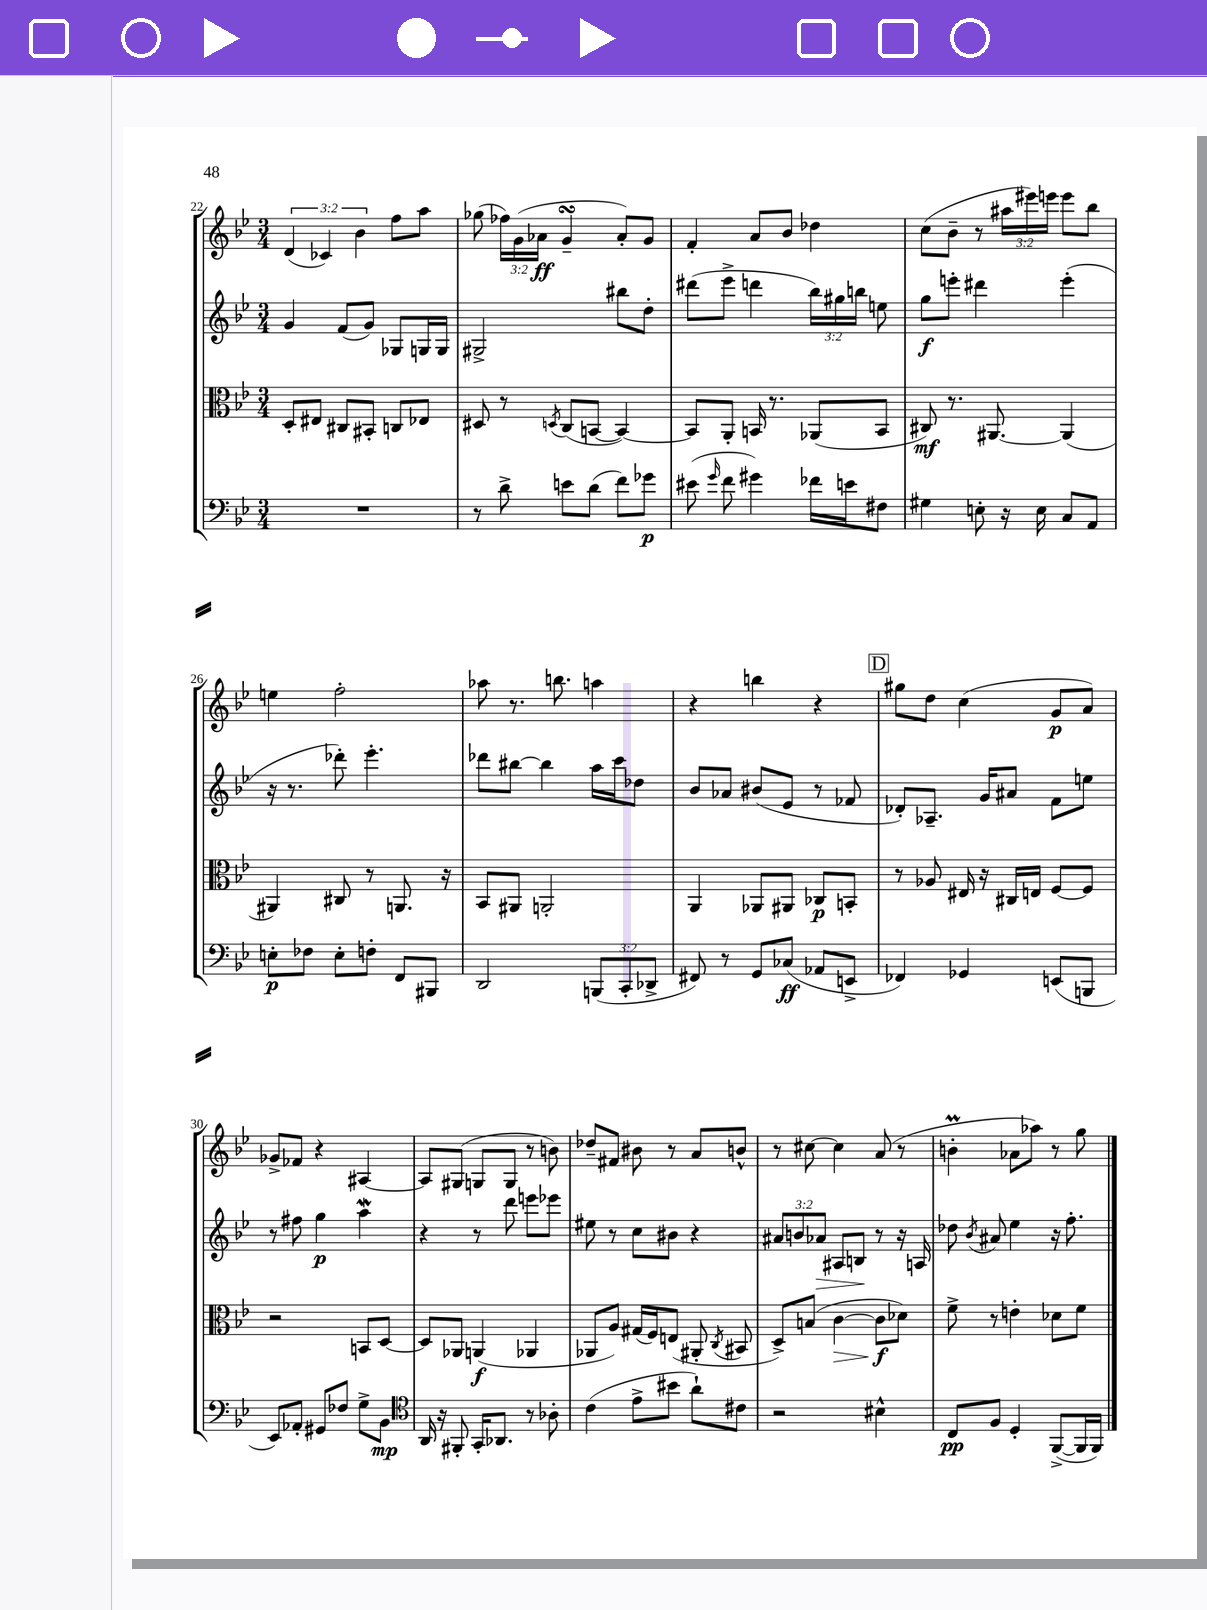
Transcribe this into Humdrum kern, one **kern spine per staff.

**kern	**dynam	**kern	**dynam	**kern	**dynam	**kern	**dynam
*part4	*part4	*part3	*part3	*part2	*part2	*part1	*part1
*staff4	*staff4	*staff3	*staff3	*staff2	*staff2	*staff1	*staff1
*clefF4	*	*clefC3	*	*clefG2	*	*clefG2	*
*k[b-e-]	*	*k[b-e-]	*	*k[b-e-]	*	*k[b-e-]	*
*M3/4	*	*M3/4	*	*M3/4	*	*M3/4	*
=22	=22	=22	=22	=22	=22	=22	=22
2.r	.	8D'/L	.	4g/	.	(6d/	.
.	.	8E#X/J	.	.	.	.	.
.	.	.	.	.	.	6c-X/)	.
.	.	8C#X/L	.	(8f/L	.	.	.
.	.	.	.	.	.	6b-\	.
.	.	8BB#X'/J	.	8g/J)	.	.	.
.	.	8Cn/L	.	8G-X/L	.	8ff\L	.
.	.	8E-X/J	.	16Gn/L	.	8aa\J	.
.	.	.	.	16G/JJ	.	.	.
=23	=23	=23	=23	=23	=23	=23	=23
8r	.	8D#X/	.	2G#X^/	.	(8gg-X\	.
8d^\	.	8r	.	.	.	24ff-X\LL)	.
.	.	.	.	.	.	(24g\	.
.	.	.	.	.	.	24a-X\JJ	ff
.	.	8qDn/	.	.	.	.	.
8en\L	.	(8C/L	.	.	.	4gsSSS~/	.
(8d\J	.	[8BBn/J	.	.	.	.	.
8f\L)	.	4BB/_)	.	8bb#X\L	.	8a-'/L)	.
8g-X\J	p	.	.	8dd'\J	.	8g/J	.
=24	=24	=24	=24	=24	=24	=24	=24
(8e#X\	.	8BB/L]	.	(8ddd#X\L	.	4f'/	.
16qqg/	.	.	.	.	.	.	.
8f\	.	8AA'/J	.	8eee-^\J	.	.	.
4g#X\)	.	16BBn/	.	4dddn\	.	8a/L	.
.	.	8.r	.	.	.	.	.
.	.	.	.	.	.	8b-/J	.
16f-X\LL	.	(8AA-X/L	.	24bb-\LL)	.	4dd-X\	.
.	.	.	.	24gg#X\	.	.	.
16en\J	.	.	.	.	.	.	.
.	.	.	.	24bbn\JJ	.	.	.
8F#X\J	.	8BB/J	.	8een\	.	.	.
=25	=25	=25	=25	=25	=25	=25	=25
4G#X\	.	8C#X/)	mf	8gg\L	f	(8cc\L	.
.	.	8.r	.	8eeen'\J	.	8b-~\J	.
8En'\	.	.	.	4ddd#X\	.	8r	.
.	.	[8.AA#X/	.	.	.	.	.
16r	.	.	.	.	.	24aa#X\LL	.
.	.	.	.	.	.	24eee#X\)	.
16E\	.	.	.	.	.	.	.
.	.	.	.	.	.	24eeen\JJ	.
8C/L	.	(4AA#/]	.	(4eee'\	.	8eee\L	.
8AA/J	.	.	.	.	.	8bb-\J	.
!!LO:LB:g=z
=26	=26	=26	=26	=26	=26	=26	=26
8En'\L	p	4AA#X/)	.	16r	.	4een\	.
.	.	.	.	8.r	.	.	.
8F-X\J	.	.	.	.	.	.	.
8E'\L	.	8C#X/	.	8ddd-X'\)	.	2ff'\	.
8Fn'\J	.	8r	.	4.eee-'\	.	.	.
8FF/L	.	8.AAn/	.	.	.	.	.
8BBB#X/J	.	.	.	.	.	.	.
.	.	16r	.	.	.	.	.
=27	=27	=27	=27	=27	=27	=27	=27
2DD/	.	8BB-/L	.	8ddd-X\L	.	8aa-X\	.
.	.	8AA#X/J	.	[8bb#X\J	.	8.r	.
.	.	2AAn'/	.	4bb#\]	.	.	.
.	.	.	.	.	.	8.bbn\	.
(12BBBn/L	.	.	.	16aa\LL	.	4aan\	.
.	.	.	.	16ccc\J	.	.	.
12CC'/	.	.	.	.	.	.	.
.	.	.	.	8dd-X\J	.	.	.
12DD-X^/J	.	.	.	.	.	.	.
=28	=28	=28	=28	=28	=28	=28	=28
8FF#X/)	.	4AA/	.	8b-/L	.	4r	.
8r	.	.	.	8a-X/J	.	.	.
8GG/L	.	8AA-X/L	.	(8b#X/L	.	4bbn\	.
(8C-X/J	ff	8AA#X/J	.	8e-/J	.	.	.
8AA-X/L	.	8C-X/L	p	8r	.	4r	.
8EEn^/J	.	8BBn'/J	.	8f-X/	.	.	.
!!LO:REH:place=s1:t=D
=29	=29	=29	=29	=29	=29	=29	=29
4FF-X/)	.	8r	.	8d-X'/L)	.	8gg#X\L	.
.	.	8A-X/	.	8.A-X~/J	.	8dd\J	.
4GG-X/	.	16E#X/	.	.	.	(4cc\	.
.	.	16r	.	16g/KL	.	.	.
.	.	16C#X/LL	.	8a#X/J	.	.	.
.	.	16En/JJ	.	.	.	.	.
(8EEn/L	.	[8F/L	.	8f\L	.	8g/L	p
8BBBn/J	.	8F/J]	.	8een\J	.	8a/J)	.
!!LO:LB:g=z
=30	=30	=30	=30	=30	=30	=30	=30
8EE-/L)	.	2r	.	8r	.	8g-X^/L	.
8AA-X'/J	.	.	.	8ff#X\	.	8f-X/J	.
8GG#X/L	.	.	.	4gg\	p	4r	.
8F-X/J	.	.	.	.	.	.	.
8G^\L	.	8BBn/L	.	4aaW\	.	[4A#X/	.
8BB-\J	mp	[8D/J	.	.	.	.	.
=31	=31	=31	=31	=31	=31	=31	=31
*clefC4	*	*	*	*	*	*	*
16AA/	.	8D/L]	.	4r	.	8A#/L]	.
16r	.	.	.	.	.	.	.
8FF#X'/	.	8AA-X/J	.	.	.	(8G#X/J	.
16GG'/KL	.	(4AAn/	f	8r	.	8Gn/L	.
8.AA-X/J	.	.	.	.	.	.	.
.	.	.	.	8ddd\	.	8G/J	.
8r	.	4AA-X/	.	8eeen\L	.	8r	.
8A-X'\	.	.	.	8eee-X\J	.	8bn\)	.
=32	=32	=32	=32	=32	=32	=32	=32
(4c\	.	8AA-X/L	.	8ee#X\	.	8dd-X~/L	.
.	.	8A/J)	.	8r	.	8f#X/J	.
8e-^\L	.	(16G#X/LL	.	8cc\L	.	8b#X\	.
.	.	16F/J)	.	.	.	.	.
8b#X\J	.	(8En/J	.	8b#X\J	.	8r	.
8a`\L)	.	8AA#X'/	.	4r	.	8a/L	.
.	.	8qC/	.	.	.	.	.
8c#X\J	.	8BB#X/	.	.	.	8bn^^/J	.
=33	=33	=33	=33	=33	=33	=33	=33
2r	.	8D^/L)	.	12a#X/L	.	8r	.
.	.	.	.	12bn/	.	.	.
.	.	(8Bn/J	.	.	.	[8cc#X\	.
!	!	!	!	!	!LO:HP:b	!	!
.	.	.	.	12a-X/J	>	.	.
!	!	!	!LO:HP:b	!	!	!	!
.	.	[4c\	>	8A#X/L	.	4cc#\]	.
.	.	.	.	8Bn/J	.	.	.
4B#X^^\	.	8c\L]	f	8r	]	(8a/	.
.	.	8d-X\J)	]	16r	.	8r	.
.	.	.	.	16An/	.	.	.
=34	=34	=34	=34	=34	=34	=34	=34
8C/L	pp	8f^\	.	8dd-X\	.	4bnm'\	.
.	.	.	.	8qb-/	.	.	.
8F/J	.	8r	.	8a#X/	.	.	.
4D'/	.	4en'\	.	4ee-\	.	8a-X\L	.
.	.	.	.	.	.	8aa-X\J)	.
([8FF^/L	.	8d-X\L	.	16r	.	8r	.
.	.	.	.	8.ff'\	.	.	.
16FF/L]	.	8f\J	.	.	.	8gg\	.
16FF/JJ)	.	.	.	.	.	.	.
==	==	==	==	==	==	==	==
*-	*-	*-	*-	*-	*-	*-	*-
